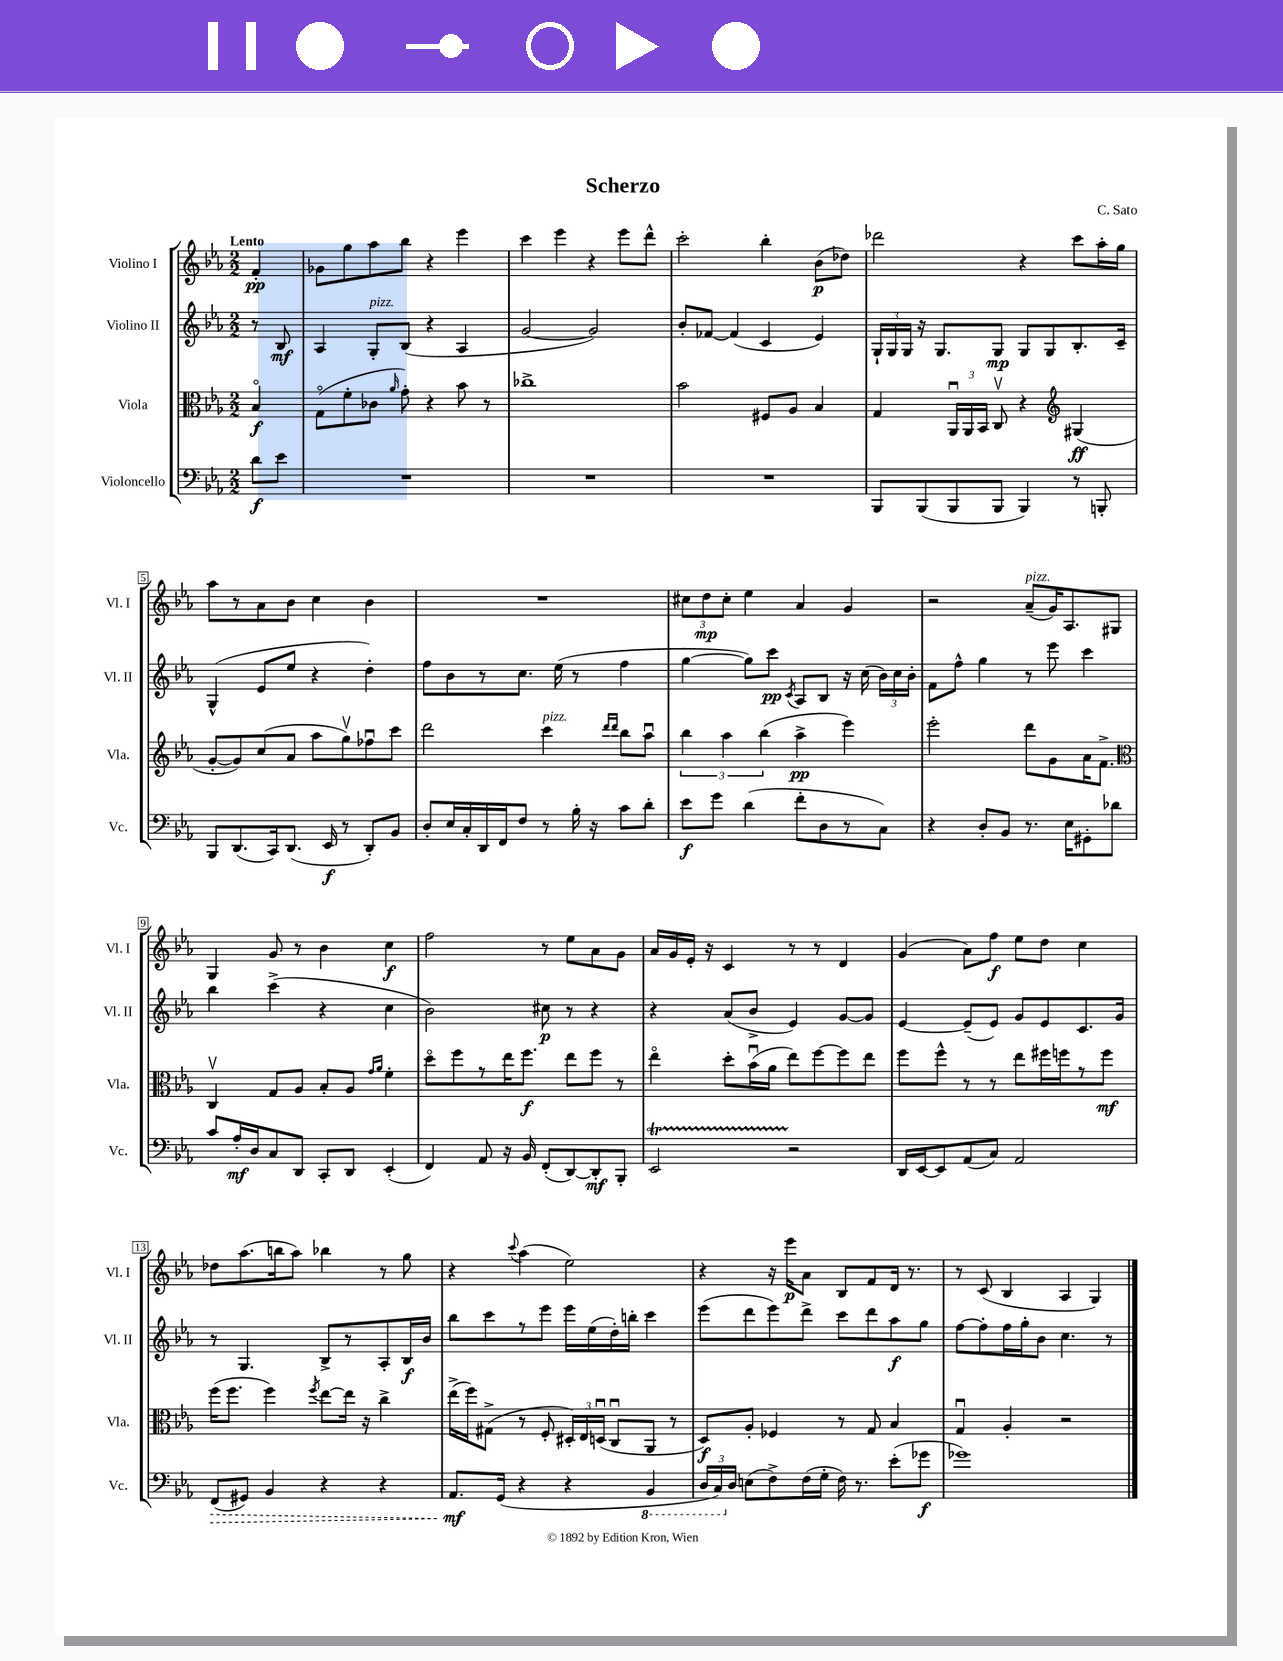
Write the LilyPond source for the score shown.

\header { title = "Scherzo" composer = "C. Sato" }
<<
\new StaffGroup <<
\new Staff = "s0" \with { instrumentName = "Violino I" shortInstrumentName = "Vl. I" } {
    \clef treble \key ees \major \numericTimeSignature \time 2/2 \partial 4 \tempo "Lento"
    \autoBeamOff f'4-.\pp |
    ges'8[ g''8 aes''8 bes''8] r4 ees'''4 |
    c'''4 ees'''4 r4 ees'''8[ d'''8]-^ |
    c'''2-. bes''4-. bes'8[\p( des''8]) |
    des'''2 r4 c'''8[ aes''16-. g''16] |
    aes''8[ r8 aes'8 bes'8] c''4 bes'4 |
    R1 |
    \tuplet 3/2 { cis''8[ d''8\mp cis''8]-. } ees''4 aes'4 g'4 |
    r2 aes'8[--^\markup { \italic "pizz." }( g'16) aes8. gis8] |
    g4 g'8 r8 bes'4 c''4\f |
    f''2 r8 ees''8[ aes'8 g'8] |
    aes'16[ g'16 ees'16]-. r16 c'4 r8 r8 d'4 |
    g'4( aes'8[) f''8]\f ees''8[ d''8] c''4 |
    des''8[ aes''8.( b''16 aes''8]) bes''4 r8 g''8 |
    r4 \appoggiatura { c'''8 } aes''4( ees''2) |
    r4 r16 ees'''16[\p aes'8] bes8[ f'8 d'16] r8. |
    r8 c'8( bes4 aes4 g4) \bar "|." |
}
\new Staff = "s1" \with { instrumentName = "Violino II" shortInstrumentName = "Vl. II" } {
    \clef treble \key ees \major \numericTimeSignature \time 2/2 \partial 4
    \autoBeamOff r8 bes8\mf |
    aes4 g8[-.^\markup { \italic "pizz." } bes8]( r4 aes4 |
    g'2~ g'2) |
    bes'8[-. fes'8]~ fes'4( c'4 ees'4) |
    \tuplet 3/2 { g16[-! g16 g16] } r16 g8.[ g8]\mp g8[ g8 bes8.-. c'16]-- |
    g4-^( ees'8[ ees''8] r4 d''4-.) |
    f''8[ bes'8 r8 c''8.] ees''16( r8 f''4 |
    g''4~ g''8[) c'''8]\pp \acciaccatura { c'8 } aes8[ bes8] r16 c''16( \tuplet 3/2 { bes'16[) c''16 bes'16]-. } |
    f'8[ f''8]-^ g''4 r8 ees'''8 c'''4 |
    bes''4 c'''4->( r4 c''4 |
    bes'2) cis''8\p r8 r4 |
    r4 aes'8[( bes'8]-> ees'4) g'8[~ g'8] |
    ees'4~ ees'8[--( ees'8]) g'8[ ees'8 c'8. g'16] |
    r8 g4. bes8[-> r8 aes8-. bes16\f bes'16] |
    bes''8[ c'''8 r8 ees'''8] ees'''16[ ees''16( d''16-.) b''16]-. c'''4 |
    ees'''8[( d'''8 ees'''8) d'''8]-> c'''8[ d'''8 aes''8\f g''8] |
    f''8[~ f''8-. f''16 g''16-. bes'8] c''4. r8 \bar "|." |
}
\new Staff = "s2" \with { instrumentName = "Viola" shortInstrumentName = "Vla." } {
    \clef alto \key ees \major \numericTimeSignature \time 2/2 \partial 4
    \autoBeamOff bes4\flageolet\f |
    g8[\flageolet( f'8-. ces'8] \grace { aes'16 } g'8-.) r4 bes'8 r8 |
    ces''1-> |
    bes'2 fis8[ aes8] bes4 |
    g4 \tuplet 3/2 { aes,16[\downbow aes,16 bes,16] } c8\upbow r4 \clef treble gis4\ff( |
    g'8[~-. g'8) c''8( aes'8] aes''8[ g''8\upbow) fes''8\downbow c'''8] |
    d'''2 c'''4^\markup { \italic "pizz." } \grace { d'''16[ d'''16] } bes''8[ aes''8]\downbow |
    \tuplet 3/2 { bes''4 aes''4 bes''4( } aes''4->\pp ees'''4) |
    ees'''2-. d'''8[ g'8 aes'16 f'8.]-> |
    \clef alto c4\upbow g8[ aes8] bes8[-. aes8] \grace { g'16[ aes'16] } f'4-. |
    d''8[\flageolet f''8 r8 ees''16 f''8.]\f ees''8[ f''8] r8 |
    ees''4\flageolet d''8[-. bes'16\downbow( aes'16] ees''8[) f''8~ f''8 ees''8] |
    f''8[ f''8]-^ r8 r8 ees''8[ fis''16 f''16 r8 f''8]\mf |
    f''16[( f''8.] f''4) \acciaccatura { f''8 } ees''8[~ ees''16] r16 c''4-> |
    ees''16[->( f''16) gis8]->( r8 f8-. \tuplet 3/2 { dis16[-.) ees16 d16]\downbow( } c8[\downbow aes,8] r8 |
    d8[\f) aes8]-. fes4 r8 g8 bes4 |
    g4\downbow aes4-. r2 \bar "|." |
}
\new Staff = "s3" \with { instrumentName = "Violoncello" shortInstrumentName = "Vc." } {
    \clef bass \key ees \major \numericTimeSignature \time 2/2 \partial 4
    \autoBeamOff d'8[\f ees'8] |
    R1 |
    R1 |
    R1 |
    bes,,8[ bes,,8( bes,,8 bes,,8] bes,,4) r8 b,,8-. |
    bes,,8[ d,8.( c,16) d,8.]( ees,16\f r8 d,8[-.) bes,8] |
    d8[-. ees16 c16-. d,16 f,16 f8] r8 bes16-. r16 c'8[ d'8]-. |
    ees'8[\f g'8] d'4( f'8[-. d8 r8 c8]) |
    r4 d8[-. bes,8] r8. ees16[ gis,8-. des'8] |
    c'8[ aes16-.\mf d16 c8 d,8] c,8[-. d,8] ees,4-.( |
    f,4) aes,8 r16 bes,16 f,8[-.( d,8~) d,8-.\mf bes,,8]-. |
    ees,2\startTrillSpan r2\stopTrillSpan |
    d,16[ ees,16~ ees,8 aes,8( c8]) aes,2 |
    \once \override Hairpin.style = #'dashed-line f,8[\>( gis,8]) bes,4 r4 r4 |
    aes,8.[\mf\! g,16]( r4 r4 \ottava #-1 bes,,4 |
    \tuplet 3/2 { d,16[ c,16) \ottava #0 d16] } e8[( f8->) f16( g16]-. f16) r8. ees'8[-.( ges'8]\f |
    ges'1) \bar "|." |
}
>>
>>
\layout { \context { \Score \override BarNumber.stencil = #(make-stencil-boxer 0.1 0.3 ly:text-interface::print) } }
